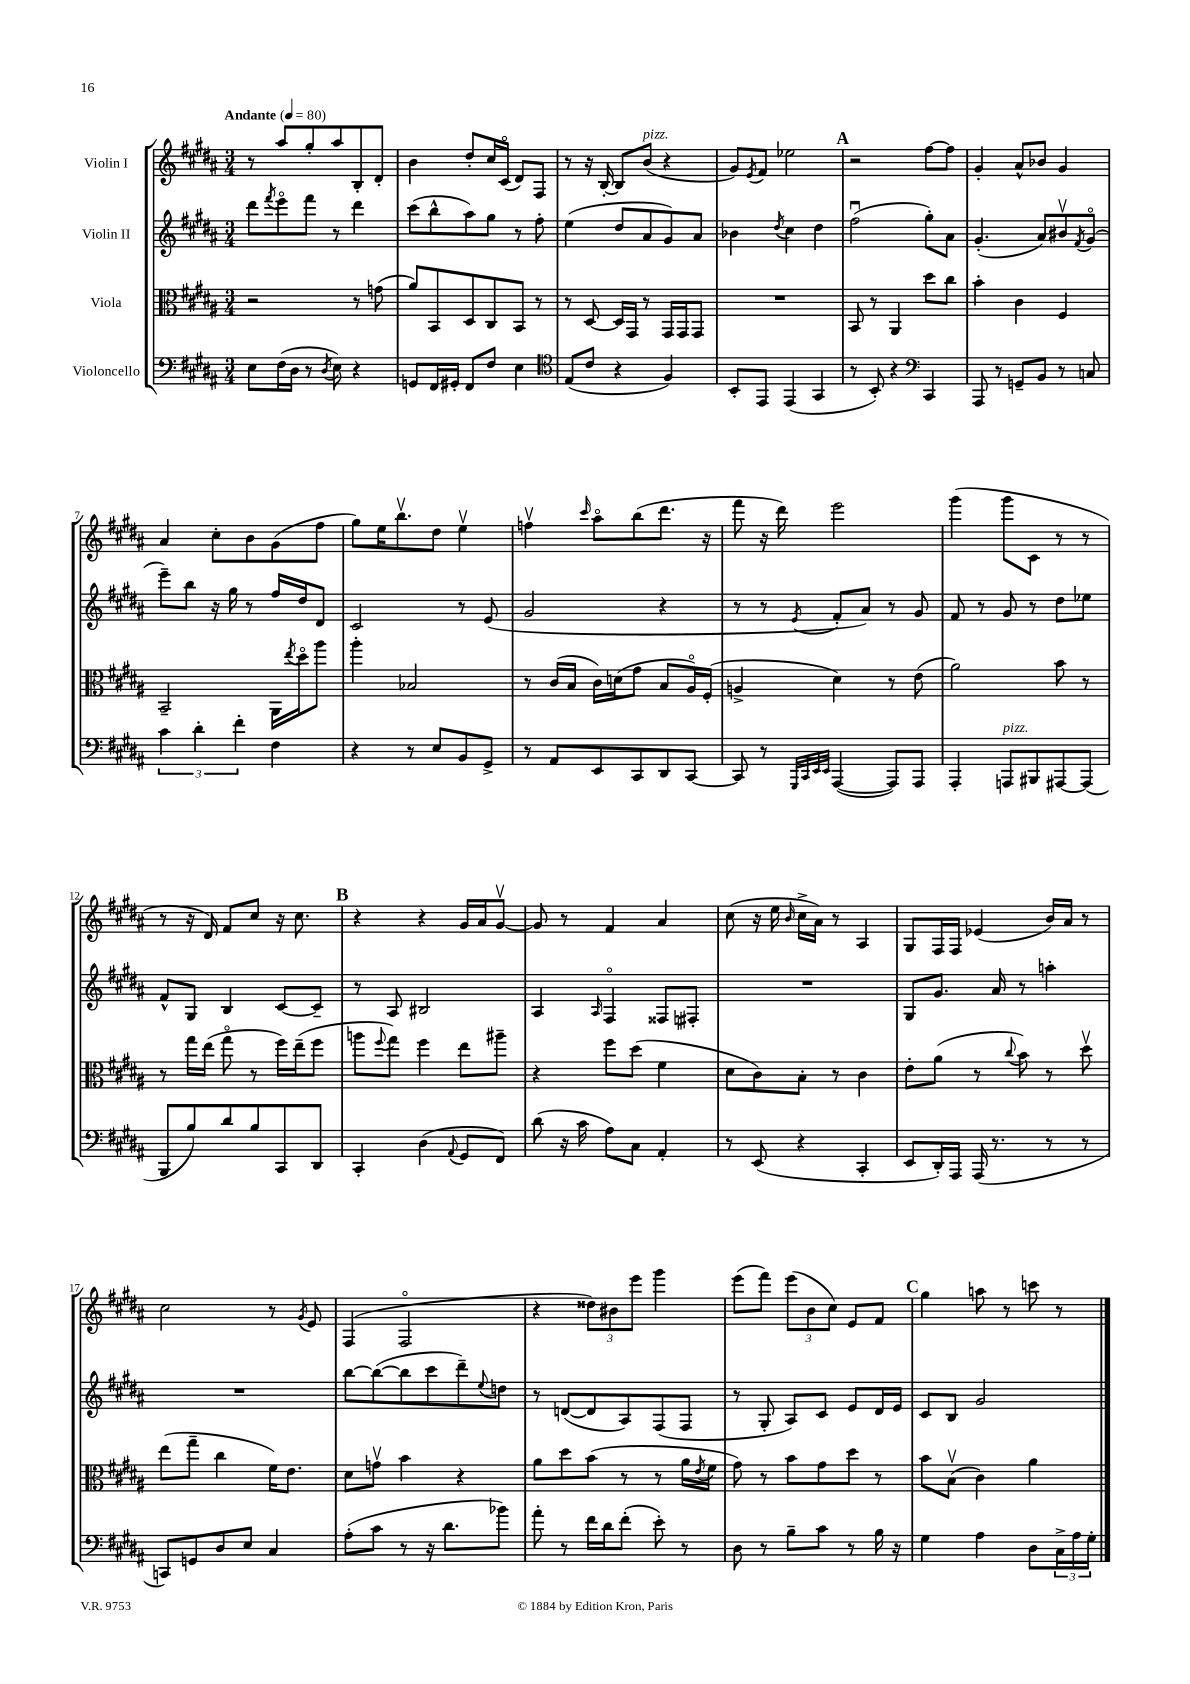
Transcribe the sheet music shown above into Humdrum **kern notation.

**kern	**kern	**kern	**kern
*staff4	*staff3	*staff2	*staff1
*clefF4	*clefC3	*clefG2	*clefG2
*k[f#c#g#d#a#]	*k[f#c#g#d#a#]	*k[f#c#g#d#a#]	*k[f#c#g#d#a#]
*M3/4	*M3/4	*M3/4	*M3/4
*MM80	*MM80	*MM80	*MM80
8E	2r	8ddd#	8r
.	.	8qfff#	.
(16F#	.	8eeeo	8aa#
16D#	.	.	.
8r	.	8fff#	8gg#'
8qD#	.	.	.
8E)	.	8r	8aa#
4r	8r	4ddd#	8B'
.	(8g	.	8d#'
=	=	=	=
8GG	8a#)	(8ccc#	4b
16FF#	8BB	8bb^^	.
16GG#'	.	.	.
8FF#	8D#	8aa#)	8dd#'
8F#	8C#	8gg#	16cc#
.	.	.	(16c#o
4E	8BB	8r	8d#)
.	8r	8ff#'	8F#
=	=	=	=
*clefC4	*	*	*
(8E	8r	(4ee	8r
8c#	[8D#	.	16r
.	.	.	[16B'
4r	16D#]	8dd#	8B]
.	16GG#	.	.
.	8r	8a#	(8b
4F#)	16GG#	8g#)	4r
.	16GG#	.	.
.	8GG#	8a#	.
=	=	=	=
8BB'	2.r	4b-	8g#)
.	.	.	8qe
8EE	.	.	8f#
.	.	8qdd#	.
(4EE	.	4cc#	2ee-
4GG#	.	4dd#	.
=	=	=	=
8r	8BB	(2ff#u	2r
8BB')	8r	.	.
4r	4AA#	.	.
*clefF4	*	*	*
4CC#	8dd#	8gg#')	[8ff#
.	8cc#	8a#	8ff#]
=	=	=	=
8AAA#	4b'	(4.g#'	4g#'
8r	.	.	.
8GG~	4c#	.	8a#^^
8BB	.	8a#)	8b-
8r	4F#	8b#v	4g#
.	.	8qf#	.
8C	.	(8g#o	.
=	=	=	=
6c#	2BB~	8eee~)	4a#
.	.	8bb	.
6d#'	.	.	.
.	.	16r	8cc#'
.	.	16gg#	.
6f#'	.	.	.
.	.	8r	8b
4F#	16AA#	16ff#	(8g#
.	8qee	.	.
.	16dd#o	16dd#	.
.	8aa#	8d#	8ff#
=	=	=	=
4r	4aa#'	2c#	8gg#)
.	.	.	16ee
.	.	.	8.bbv
8r	2B-	.	.
8E	.	.	8dd#
8BB	.	8r	4eev
8GG#^	.	(8e	.
=	=	=	=
8r	8r	2g#	4ffv
8AA#	(16c#	.	.
.	16B	.	.
.	.	.	16qqccc#
8EE	16c#)	.	8aa#o
.	(16d	.	.
8CC#	8g#	.	(8bb
8DD#	8B	4r	8.ddd#
[8CC#	16A#o)	.	.
.	(16F#'	.	16r
=	=	=	=
8CC#]	4A^	8r	8fff#
8r	.	8r	16r
.	.	.	16ddd#)
32qqGGG#	.	.	.
32qqCC#	.	.	.
32qqEE	.	.	.
32qqEE	.	8qe	.
([4AAA#	4d#)	8f#'	2eee
.	.	8a#)	.
8AAA#])	8r	8r	.
8AAA#	(8e	8g#	.
=	=	=	=
4AAA#'	2a#)	8f#	(4ggg#
.	.	8r	.
8AAA	.	8g#	8ggg#
8BBB#	.	8r	8c#
[8AAA#	8b	8dd#	8r
(8AAA#]	8r	8ee-	8r
=	=	=	=
8BBB	8r	8f#^^	8r
8B)	16gg#	8G#	16r
.	(16ee	.	16d#)
8d#	8gg#o	4B	8f#
8B	8r	.	8cc#
8CC#	16ff#)	[8c#	16r
.	(16ee~	.	8.cc#
8DD#	8ff#	8c#~]	.
=	=	=	=
4CC#'	8aa	8r	4r
.	8qqff#	.	.
.	8gg#)	8A#	.
(4D#	4ff#	2B#	4r
8qqAA#	.	.	.
8GG#	8ee	.	16g#
.	.	.	16a#
8FF#)	8aa#~	.	[8g#v
=	=	=	=
(8d#	4r	4A#	8g#]
16r	.	.	8r
16c#	.	.	.
.	.	16qqA#	.
8A#)	8ff#	4F#o	4f#
8C#	(8dd#	.	.
4AA#'	4f#	8F##	4a#
.	.	8F#'	.
=	=	=	=
8r	8d#	2.r	(8cc#
(8EE	8c#)	.	16r
.	.	.	16ee
.	.	.	16qqb
4r	8B'	.	16cc#^
.	.	.	16a#)
.	8r	.	8r
4CC#'	4c#	.	4A#
=	=	=	=
8EE	8e'	8G#	8G#
16DD#')	(8a#	8.g#	16F#
16AAA#	.	.	16F#
(16AAA#	8r	.	(4e-
8.r	.	16a#	.
.	8qqcc#	.	.
.	8b)	8r	.
8r	8r	4aa'	16b)
.	.	.	16a#
8r	8dd#v	.	8r
=	=	=	=
8CC)	(8ee	2.r	2cc#
8GG	8gg#~	.	.
8D#	4cc#	.	.
8E	.	.	.
4C#	16f#)	.	8r
.	8.e	.	.
.	.	.	8qg#
.	.	.	8e
=	=	=	=
(8A#'	8d#	[8bb	(4F#
8c#	8gv	(8bb_	.
8r	4b	8bb]	2F#o
16r	.	8ccc#	.
8.d#	.	.	.
.	4r	8ddd#~)	.
.	.	8qqee	.
8b-)	.	8dd	.
=	=	=	=
8a#'	8a#	8r	4r
8r	8dd#	([8d	.
16f#	(8b	8d]	12dd##)
16d#	.	.	.
.	.	.	12b#
(8f#'	8r	8A#)	.
.	.	.	12eee
8e')	8r	(8F#	4ggg#
8r	16a#	8F#	.
.	8qe	.	.
.	16f#	.	.
=	=	=	=
8D#	8g#)	8r	(8eee
8r	8r	8G#'	8fff#)
8B~	8b	8A#)	(12eee
.	.	.	12b
8c#	8g#	8c#	.
.	.	.	12cc#)
8r	8dd#	8e	8e
16B	8r	16d#	8f#
16r	.	16e	.
=	=	=	=
4G#	8b	8c#	4gg#
.	(8Bv	8B	.
4A#	4c#)	2g#	8aa
.	.	.	8r
8D#	4a#	.	8ccc
24C#^	.	.	8r
24A#	.	.	.
24G#'	.	.	.
==	==	==	==
*-	*-	*-	*-
